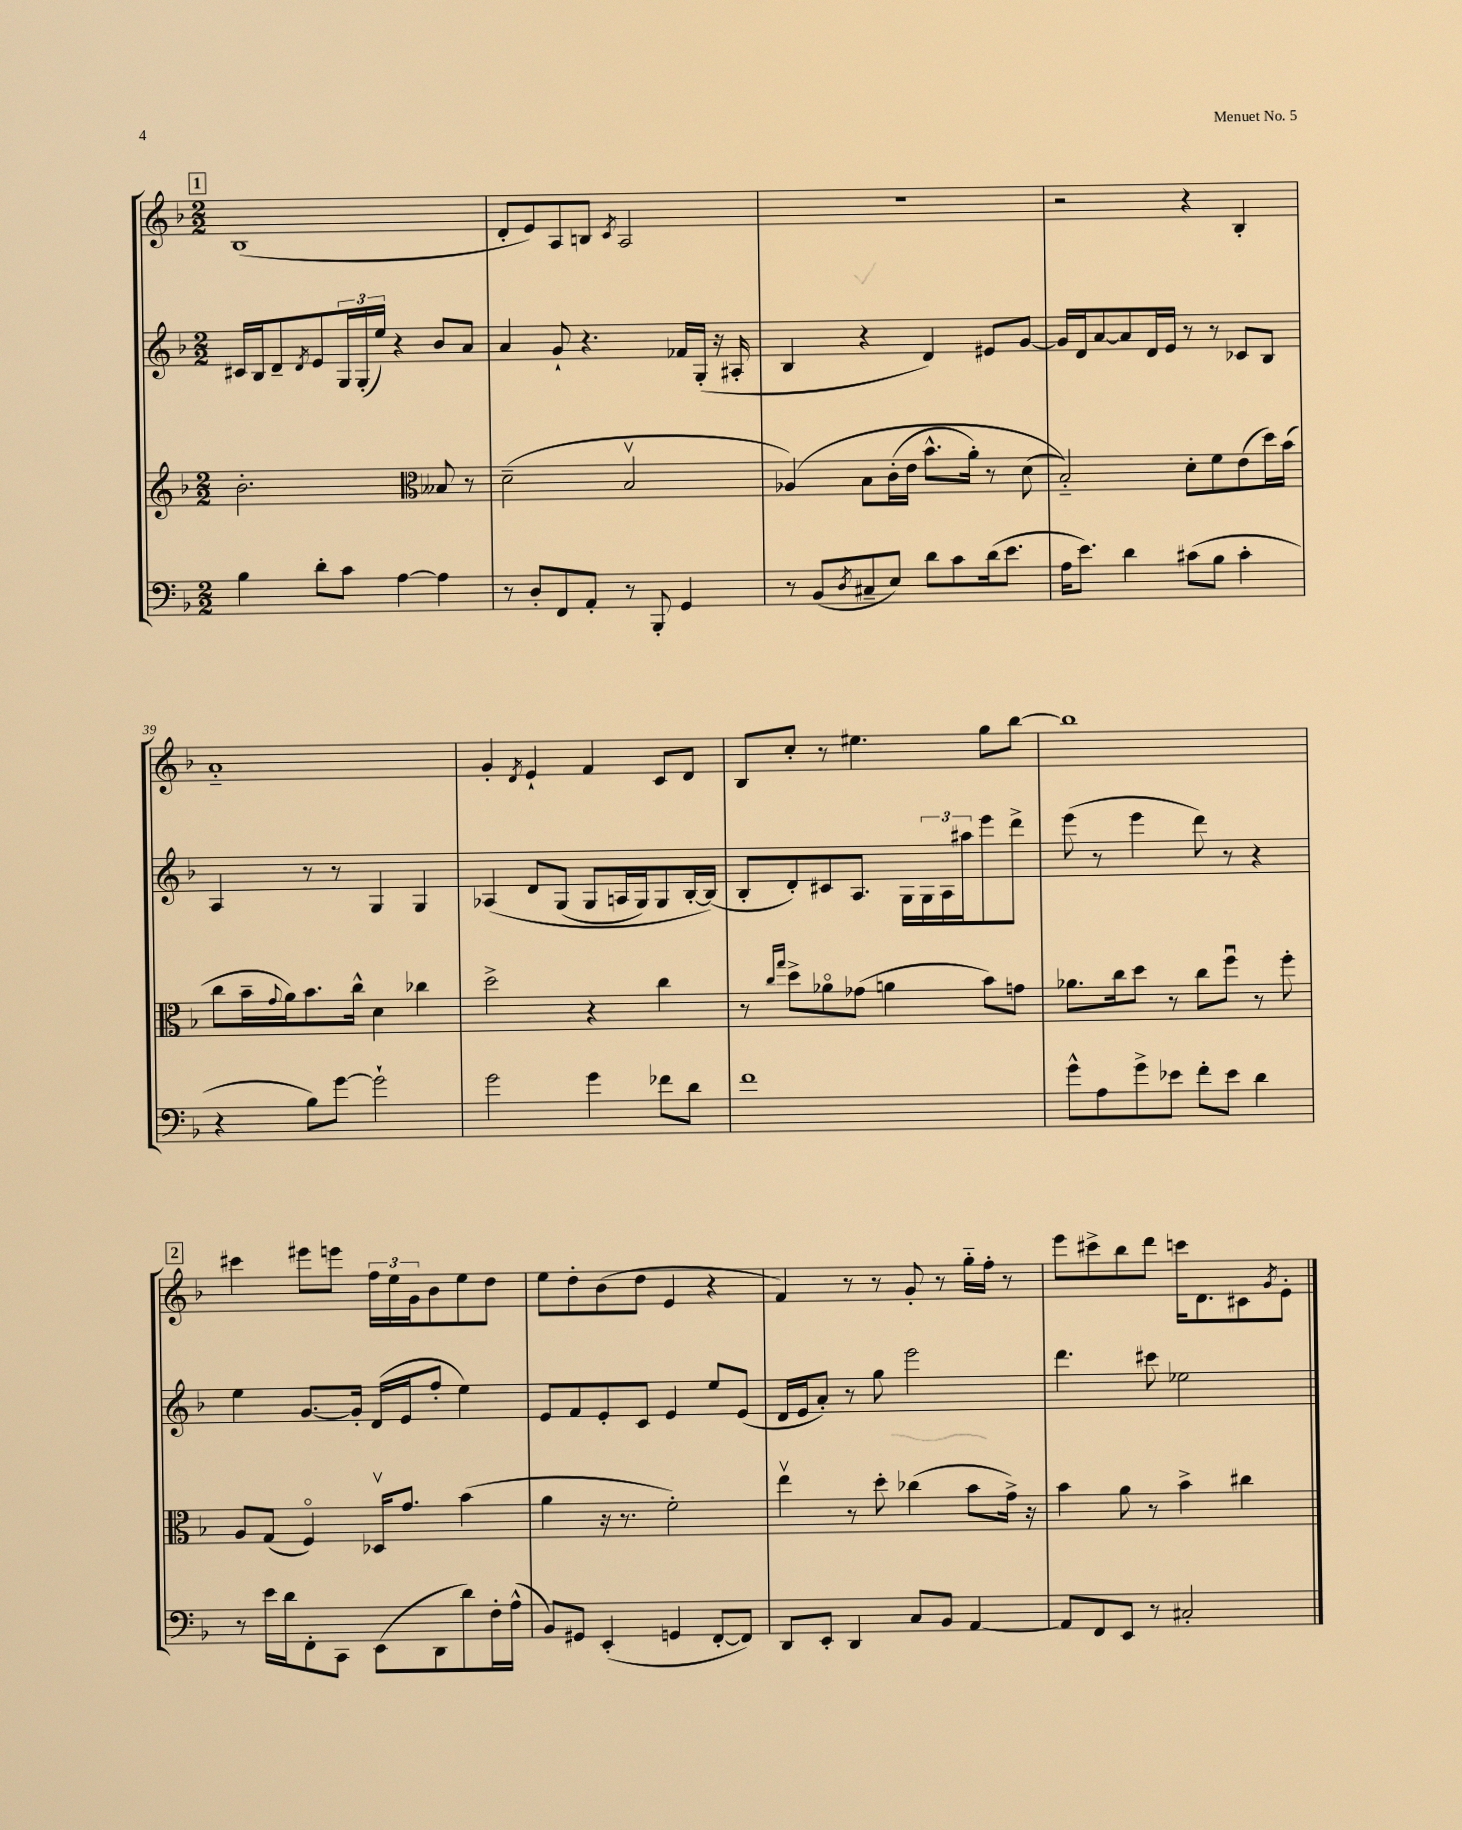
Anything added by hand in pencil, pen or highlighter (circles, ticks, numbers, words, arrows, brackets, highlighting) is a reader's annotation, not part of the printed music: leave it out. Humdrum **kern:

**kern	**kern	**kern	**kern
*staff4	*staff3	*staff2	*staff1
*clefF4	*clefG2	*clefG2	*clefG2
*k[b-]	*k[b-]	*k[b-]	*k[b-]
*M2/2	*M2/2	*M2/2	*M2/2
4B-	2.b-'	16c#	(1B-
.	.	16B-	.
.	.	8d~	.
.	.	8qd	.
8d'	.	8e	.
8c	.	24G	.
.	.	(24G'	.
.	.	24ee)	.
[4A	.	4r	.
*	*clefC3	*	*
4A]	8B--	8b-	.
.	8r	8a	.
=	=	=	=
8r	(2d~	4a	8d'
8D'	.	.	8e)
8FF	.	8g`	8A
8AA'	.	4.r	8B
.	.	.	8qc
8r	2B-v	.	2A
8BBB-'	.	.	.
4GG	.	16f-	.
.	.	(16G'	.
.	.	16r	.
.	.	16A#'	.
=	=	=	=
8r	&(4A-)	4B-	1r
(8BB-	.	.	.
8qD	.	.	.
8C#~	8B-	4r	.
8E)	(16c'	.	.
.	16e	.	.
8d	8.b-^^	4d)	.
8c	.	.	.
.	16a')	.	.
(16d	8r	8e#	.
8.e	.	.	.
.	(8d	[8g	.
=	=	=	=
16A	2B-'~)&)	16g]	2r
8.e)	.	16d	.
.	.	[8a	.
4d	.	8a]	.
.	.	16d	.
.	.	16e	.
(8c#	8d'	8r	4r
8B-	8f	8r	.
4c#'	(8e	8c-	4B-'
.	16dd)	8B-	.
.	(16b-	.	.
=	=	=	=
4r	8cc	4A	1a'~
.	16b-~	.	.
.	8qqg	.	.
.	16a)	.	.
8B-)	8.b-	8r	.
[8g	.	8r	.
.	16cc^^	.	.
2g`]	4d	4G	.
.	4cc-	4G	.
=	=	=	=
2g	2dd^	&(4A-	4g'
.	.	.	8qd
.	.	8d	4e`
.	.	(8G	.
4g	4r	8G	4f
.	.	16A	.
.	.	16G)	.
8f-	4cc	8G	8c
8d	.	[16B-'	8d
.	.	(16B-]&)	.
=	=	=	=
1f	8r	8B-'	8B-
.	16qqcc	.	.
.	16qqgg	.	.
.	8dd^	8d')	8cc'
.	8a-o	8c#	8r
.	(8g-	8.A	4.ee#
.	4a	.	.
.	.	16G	.
.	.	24G	.
.	.	24A	.
.	.	24aa#	.
.	8b-)	8eee	8gg
.	8g	8ddd^	[8bb-
=	=	=	=
8g^^	8.a-	(8eee	1bb-]
8A	.	8r	.
.	16cc	.	.
8g^	8dd	4eee	.
8e-	8r	.	.
8f'	8cc	8ddd)	.
8e-	8ffu	8r	.
4d	8r	4r	.
.	8ff'	.	.
=	=	=	=
8r	8A	4ee	4ccc#
16e	(8G	.	.
16d	.	.	.
8FF'	4Fo)	[8.g	8eee#
8CC	.	.	8eee
.	.	16g']	.
(8EE	16D-v	(16d	24ff
.	.	.	24ee
.	8.g	16e	.
.	.	.	24g
8DD	.	8ff'	8b-
8d)	(4b-	4ee)	8ee
16F'	.	.	8dd
(16A^^	.	.	.
=	=	=	=
8BB-)	4a	8e	8ee
8GG#	.	8f	8dd'
(4EE'	16r	8e'	(8b-
.	8.r	.	.
.	.	8c	8dd
4GG	2f')	4e	4e
[8FF'	.	8ee	4r
8FF])	.	(8e	.
=	=	=	=
8DD	4eev	16d	4f)
.	.	16e	.
8EE'	.	8a')	.
4DD	8r	8r	8r
.	8dd'	8gg	8r
8C	(4cc-	2eee	8g'
8BB-	.	.	8r
[4AA	8b-	.	16gg'~
.	.	.	16ff'
.	16g^)	.	8r
.	16r	.	.
=	=	=	=
8AA]	4b-	4.ddd	8eee
8FF	.	.	8ccc#^
8EE	8a	.	8bb-
8r	8r	8ccc#	8ddd
2C#'	4b-^	2ee-	16ccc
.	.	.	8.d
.	4cc#	.	8c#
.	.	.	8qg
.	.	.	8e'
==	==	==	==
*-	*-	*-	*-
